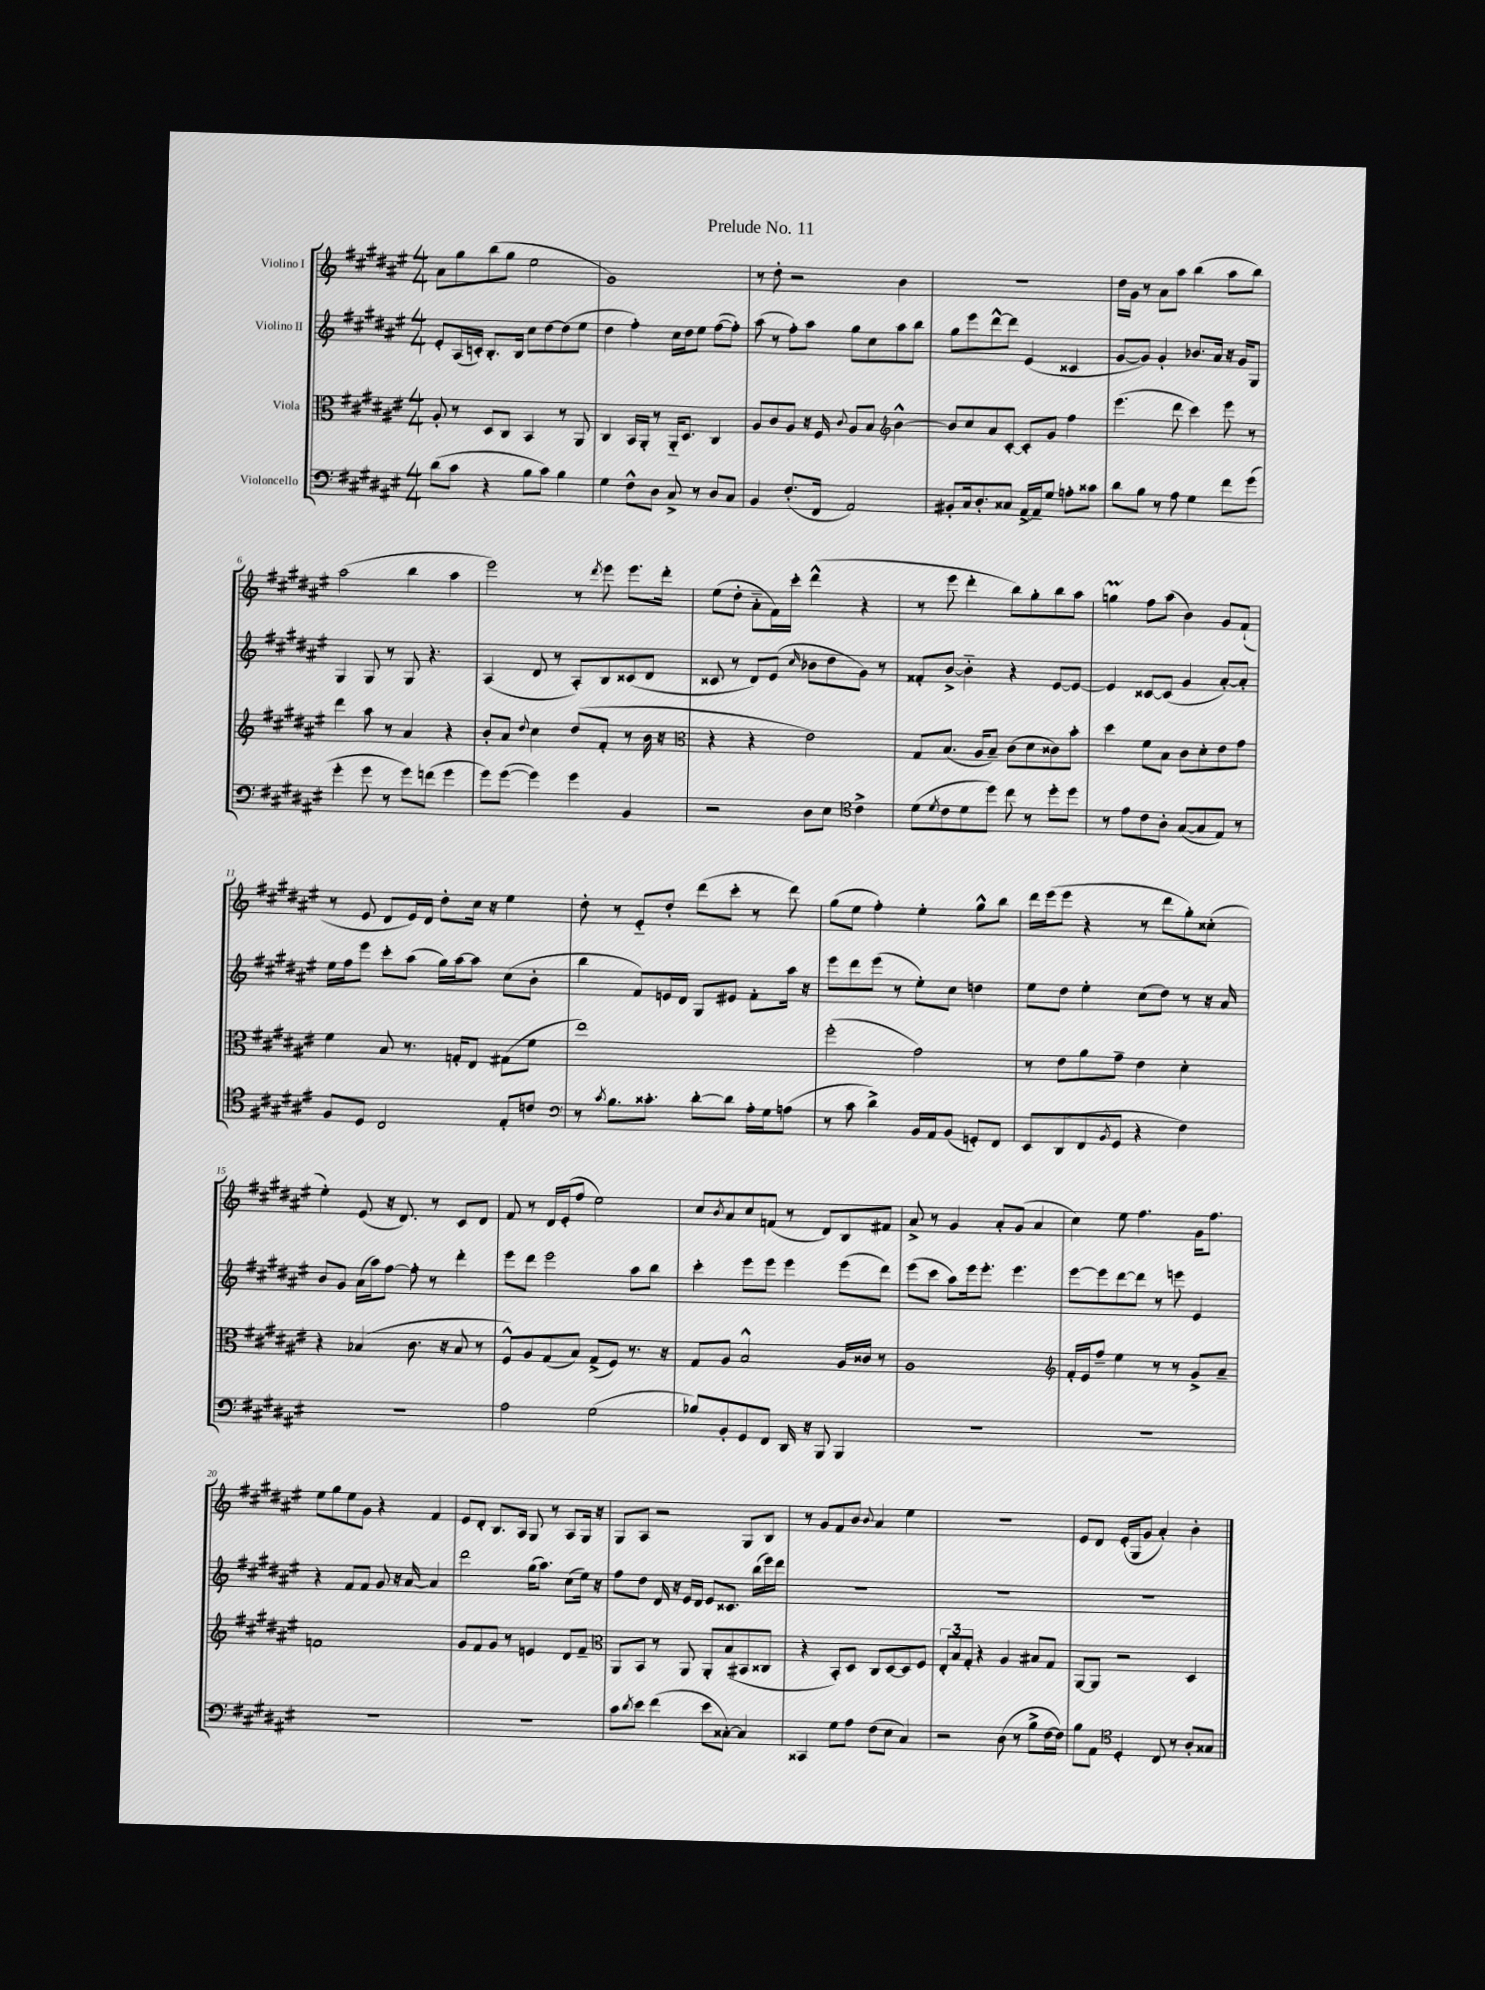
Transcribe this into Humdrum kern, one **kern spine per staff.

**kern	**kern	**kern	**kern
*staff4	*staff3	*staff2	*staff1
*clefF4	*clefC3	*clefG2	*clefG2
*k[f#c#g#d#a#e#]	*k[f#c#g#d#a#e#]	*k[f#c#g#d#a#e#]	*k[f#c#g#d#a#e#]
*M4/4	*M4/4	*M4/4	*M4/4
(8d#	8A#'	8e#'	8a#
8c#	8r	(16A#	8gg#
.	.	16c')	.
4r	8D#	8.B'	(8bb
.	8C#	.	8gg#
.	.	16B	.
8B	4BB	8cc#	2ee#
8c#)	.	[8dd#	.
4B	8r	(8dd#]	.
.	8AA#	8ee#	.
=	=	=	=
4G#	4C#	4dd#	1g#)
8F#^^	16BB	4ff#')	.
.	16AA#'	.	.
8D#	8r	.	.
8C#^	16AA#'~	16cc#	.
.	8.D#	16dd#	.
8r	.	8ee#	.
8D#	4C#	([8ff#	.
8C#	.	8ff#'])	.
=	=	=	=
4BB	8A#	(8aa#	8r
.	8c#	8r	8dd#'
(8.F#'	8A#	8ff#')	2r
.	16r	8aa#	.
16FF#	16F#	.	.
.	8qqc#	.	.
2AA#)	8A#	8gg#	.
.	8B	8cc#	.
*	*clefG2	*	*
.	[4b^^	8aa#	4b
.	.	8bb	.
=	=	=	=
8BB#'	8b]	8gg#	1r
16C#	8cc#	8eee#	.
8.D#'	.	.	.
.	8a#	[8ddd#^^	.
8C##	[8c#'	8ddd#]	.
[16AA#^	8c#']	(4e#	.
16AA#~]	.	.	.
8G#	8g#	.	.
8A'	4ff#	4c##	.
8c##	.	.	.
=	=	=	=
8d#	(4.eee#	[8g#	16dd#
.	.	.	16g#
8B	.	8g#])	8r
8r	.	4g#'	8a#
8A#	8ddd#	.	8aa#
4G#	4ccc#)	8.b-	(4bb
.	.	16a#	.
8f#	8eee#	16r	8aa#
.	.	16g#	.
(8g#	8r	8G#	8bb)
=	=	=	=
4g#'	4ddd#	4G#	(2aa#
8g#	8aa#	8G#	.
8r	8r	8r	.
8g#)	4a#	8G#	4bb
(8f	.	4.r	.
4g#	4r	.	4aa#
=	=	=	=
8g#)	8b'	(4A#	2eee#)
([8g#	8a#	.	.
.	8qqdd#	.	.
4g#])	4cc#	8d#	.
.	.	8r	.
4g#	(8dd#	8A#')	8r
.	.	.	8qddd#
.	8f#'	8B	8eee#
4BB	8r	(8c##	8.eee#
.	16b	8d#	.
.	16r	.	16ddd#'
=	=	=	=
*	*clefC3	*	*
2r	4r	8c##	(8ee#
.	.	8r	8dd#'
.	4r	8d#)	8a#'~
.	.	(8e#	16f#)
.	.	.	16ccc#'
.	.	16qqcc#	.
8D#	2e#)	8b-	(4ddd#^^
8E#	.	8dd#	.
*clefC4	*	*	*
4c#^	.	8g#)	4r
.	.	8r	.
=	=	=	=
(8d#	8G#	8f##'	8r
8qd#	.	.	.
8c#	(8.B	[8b^	8eee#
8d#	.	4b'~]	4ddd#'
.	16A#	.	.
8dd#)	8B~)	.	.
8cc#	(8c#	4r	8bb)
8r	8d#	.	8gg#'
8dd#'	8c##)	[8e#	8bb
8dd#	8b'	8e#_	8aa#
=	=	=	=
8r	4dd#	4e#]	4gg
8e#	.	.	.
8c#	8f#	[8c##	8ff#
8A#'	8B	(8c##]	(8aa#
([8G#	8c#	4g#	4b)
8G#]	8d#'	.	.
8E#)	8e#	[8a#')	8g#
8r	8g#	8a#']	(8f#`
=	=	=	=
8F#	4f#	16ee#	8r
.	.	16ff#	.
8D#	.	8eee#	8e#
2C#	8B	8ccc#'	8d#
.	8.r	(8aa#	16e#)
.	.	.	16d#
.	.	16gg#)	8dd#'
.	16G'	[16aa#	.
.	8E#	8aa#]	16cc#
.	.	.	16r
8E#'	(8G#	(8cc#	4ee#
8c	8f#	8b'	.
=	=	=	=
*clefF4	*	*	*
8r	1ee#)	4bb	8dd#'
8qc#	.	.	.
8.B	.	.	8r
.	.	8f#)	8e#'~
8.c##'	.	.	.
.	.	16e	8dd#'
.	.	16d#	.
[8d#'	.	8G#	(8ddd#
8d#]	.	8e#	8ccc#'
16A#'	.	8f#'	8r
16G#	.	.	.
(8A	.	16aa#	8ddd#)
.	.	16r	.
=	=	=	=
8r	(2ff#'	8eee#	(8gg#
8c#	.	8ddd#	8ee#
4d#^)	.	(8eee#	4ff#')
.	.	8r	.
16BB	2g#)	8ee#')	4ee#'
16AA#	.	.	.
(8BB	.	8cc#	.
8GG')	.	4dd	8gg#^^
8FF#	.	.	8bb
=	=	=	=
8EE#	8r	8ee#	16ddd#
.	.	.	(16eee#
(8DD#	8e#	8dd#	8eee#
8FF#	8a#	4ee#'	4r
8qBB	.	.	.
8GG#	8g#~	.	.
4r	4e#	(8cc#	8r
.	.	8dd#)	8ddd#
4F#)	4d#'	8r	8gg#')
.	.	16r	(8cc##'
.	.	16a#	.
=	=	=	=
1r	4r	8b	4ee#')
.	.	8g#	.
.	(4B-	(16a#	(8e#
.	.	16aa#)	.
.	.	[8ff#	16r
.	.	.	8.d#)
.	8.c#	8ff#']	.
.	.	8r	8r
.	16r	.	.
.	8B-	4ddd#'	8c#
.	8r	.	8d#
=	=	=	=
2A#	8F#^^)	8eee#	8f#
.	8A#	8ddd#	8r
.	(8G#	2eee#	16d#
.	.	.	(16e#'
.	8B)	.	8ff#
(2G#	(8G#^	.	2ee#)
.	8F#)	.	.
.	8.r	8aa#	.
.	.	8bb	.
.	16r	.	.
=	=	=	=
8B-)	8G#	4ccc#'	8cc#
.	.	.	8qb
8BB'	8A#	.	8a#
8GG#	2B^^	8eee#	8cc#
8FF#	.	8eee#	(8f
16DD#	.	4eee#	8r
16r	.	.	.
8BBB	.	.	8d#)
4BBB	16A#	(8eee#	8B
.	16c##	.	.
.	8r	8ddd#)	8f#
=	=	=	=
1r	1A#	(8eee#	8a#^
.	.	8ccc#	8r
.	.	8aa#)	4g#
.	.	16eee#	.
.	.	8.eee#'	.
.	.	.	8a#'
.	.	4.eee#	(8g#
.	.	.	4a#
=	=	=	=
*	*clefG2	*	*
1r	16f#'	[8eee#	4cc#)
.	16e#	.	.
.	8ff#~	8eee#]	.
.	4ee#	[8ddd#	8ee#
.	.	8ddd#]	4.ff#
.	8r	8r	.
.	8r	8eee	.
.	8g#^	4e#	16g#
.	.	.	8.ff#
.	8a#~	.	.
=	=	=	=
1r	1f	4r	8ee#
.	.	.	8gg#
.	.	8f#	8ee#
.	.	8f#	8g#
.	.	8g#	4r
.	.	16r	.
.	.	[16a#	.
.	.	4a#]	4f#
=	=	=	=
1r	8g#	2ddd#	8e#
.	8f#	.	8d#'
.	8g#	.	8.B
.	8r	.	.
.	.	.	16A#
.	4e	(16gg#	8G#
.	.	8.aa#)	.
.	.	.	8r
.	8d#	(8cc#	8A#
.	8f#~	16ee#)	16G#
.	.	16r	16r
=	=	=	=
*	*clefC3	*	*
8c#	8AA#	8ff#	8G#
8qd#	.	.	.
8e#	8BB	8dd#	8A#
(4f#	8r	16d#	2r
.	.	16r	.
.	8AA#	16e#	.
.	.	16d#	.
8e#	8AA#'	8e#	.
[8C##')	(8B	8.c##	.
4C##]	8BB#	.	8G#
.	.	(16bb	.
.	8C##	16eee#)	8B
.	.	16ddd#	.
=	=	=	=
4CC##	4r	1r	8r
.	.	.	8g#
8G#	8BB')	.	8f#
8A#	8D#	.	8b
.	.	.	8qqb
(8F#	8C#	.	4a#
8E#	[8D#	.	.
4C#)	8D#]	.	4ee#
.	8F#	.	.
=	=	=	=
2r	12E#'	1r	1r
.	12B	.	.
.	12G#'	.	.
.	4r	.	.
(8D#	4A#	.	.
8r	.	.	.
8B^	8B#	.	.
[16F#	8G#	.	.
16F#])	.	.	.
=	=	=	=
8B	[8AA#	1r	8e#
8AA#	8AA#]	.	8d#
*clefC4	*	*	*
4D#'	2r	.	(16e#'
.	.	.	16G#
.	.	.	8g#
8C#	.	.	4a#')
8r	.	.	.
8A#'	4D#	.	4b'
8G##	.	.	.
==	==	==	==
*-	*-	*-	*-
